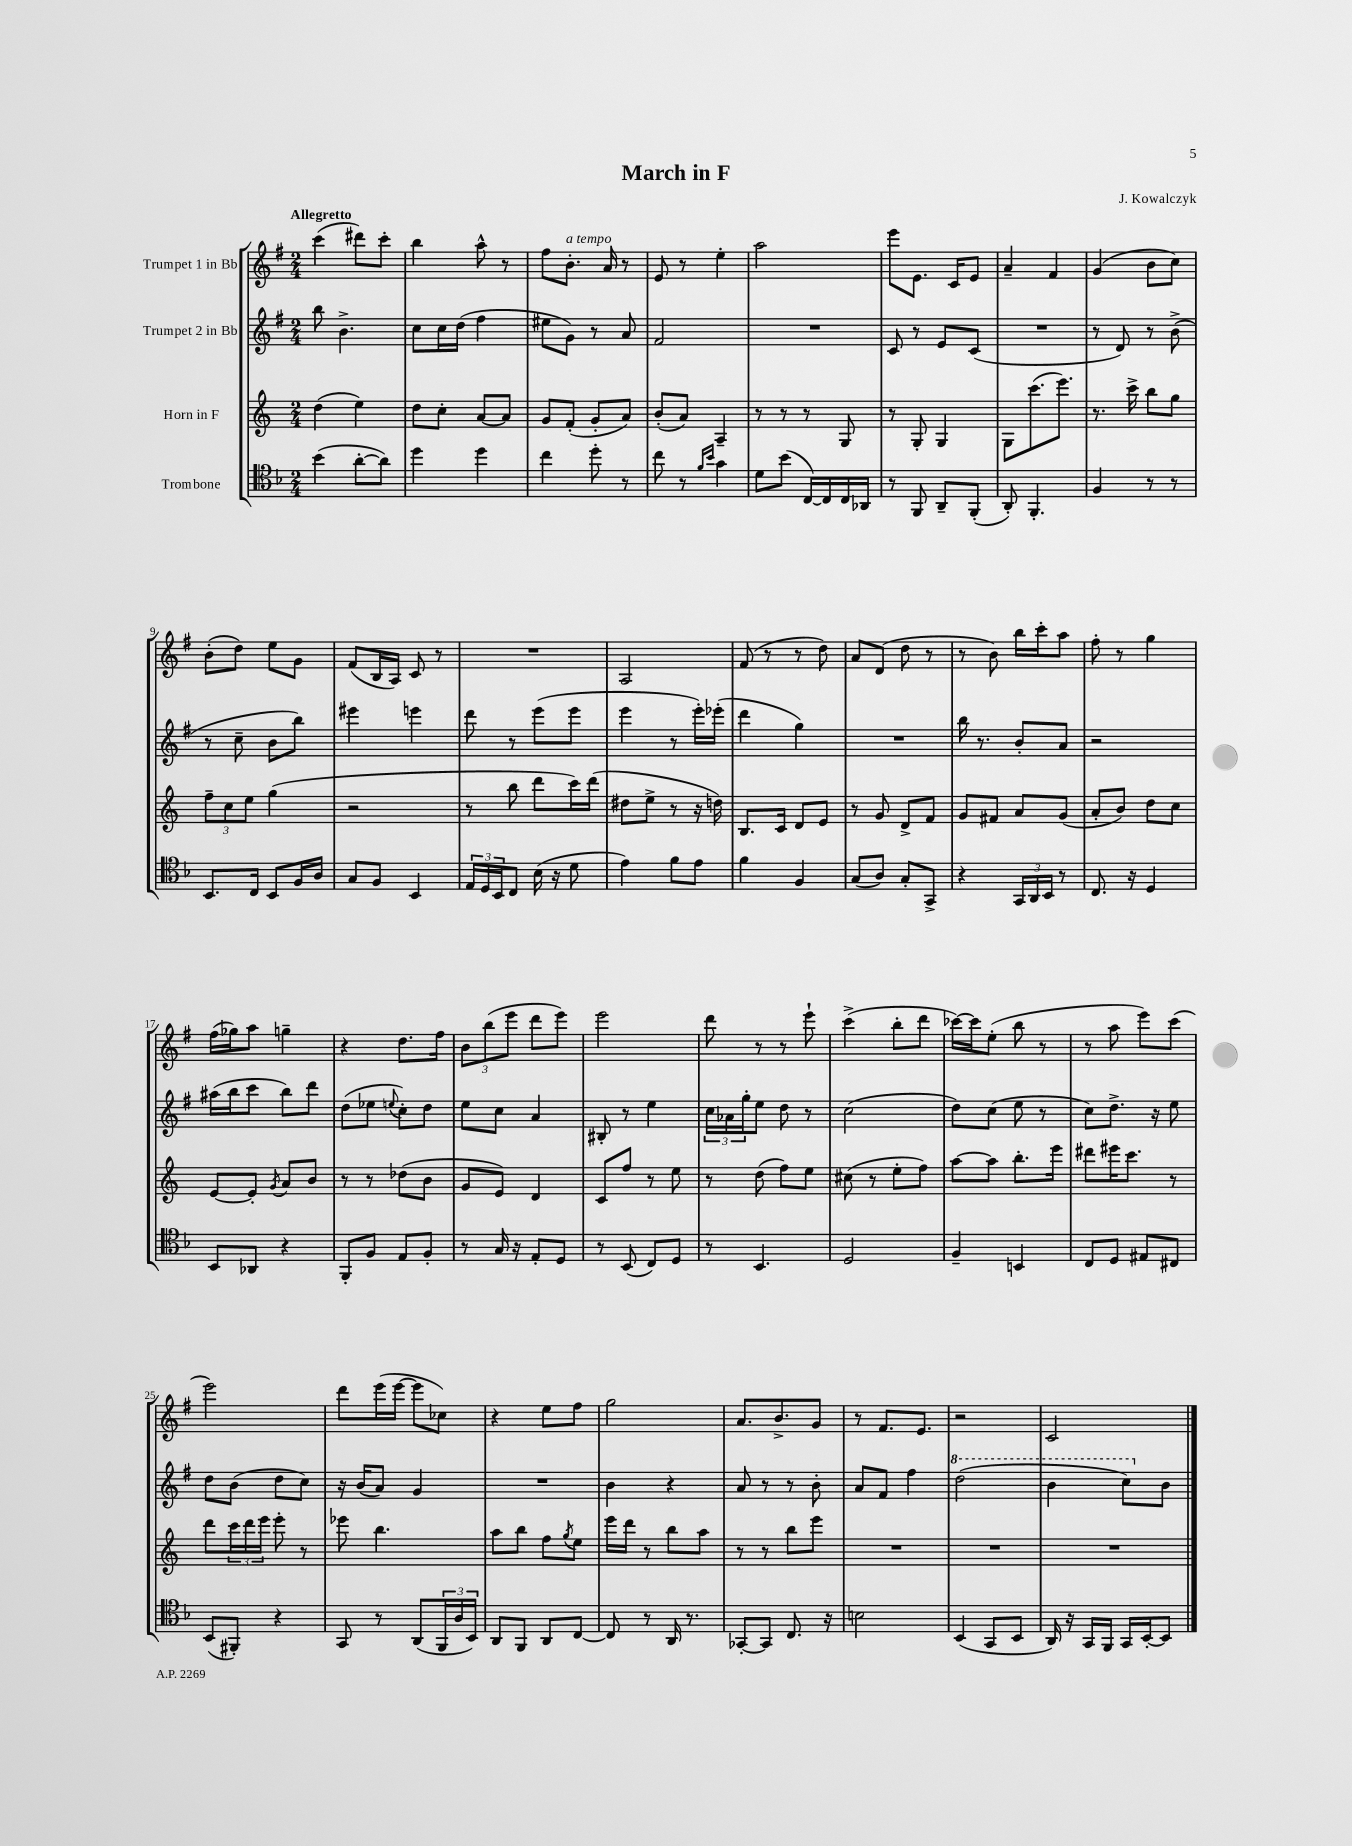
\header { title = "March in F" composer = "J. Kowalczyk" }
<<
\new StaffGroup <<
\new Staff = "s0" \with { instrumentName = "Trumpet 1 in Bb" } {
    \clef treble \key g \major \numericTimeSignature \time 2/4 \tempo "Allegretto"
    c'''4( dis'''8) c'''8-. |
    b''4 a''8-^ r8 |
    fis''8 b'8.-.^\markup { \italic "a tempo" } a'16 r8 |
    e'8 r8 e''4-. |
    a''2 |
    e'''8 e'8. c'16 e'8 |
    a'4-- fis'4 |
    g'4( b'8 c''8) |
    b'8-.( d''8) e''8 g'8 |
    fis'8( b16 a16) c'8 r8 |
    R2 |
    a2 |
    fis'8( r8 r8 d''8) |
    a'8 d'8( d''8 r8 |
    r8 b'8) b''16 c'''16-. a''8 |
    fis''8-. r8 g''4 |
    fis''16( ges''16) a''8 g''4-- |
    r4 d''8. fis''16 |
    \tuplet 3/2 { b'8 b''8( e'''8 } d'''8 e'''8) |
    e'''2 |
    d'''8 r8 r8 e'''8-! |
    c'''4->( b''8-. d'''8 |
    ces'''16~) ces'''16 e''8-.( b''8 r8 |
    r8 a''8 e'''8) c'''8( |
    e'''2) |
    d'''8 e'''16( e'''16~ e'''8 ces''8) |
    r4 e''8 fis''8 |
    g''2 |
    a'8. b'8.-> g'8 |
    r8 fis'8. e'8. |
    r2 |
    c'2 \bar "|." |
}
\new Staff = "s1" \with { instrumentName = "Trumpet 2 in Bb" } {
    \clef treble \key g \major \numericTimeSignature \time 2/4
    b''8 b'4.-> |
    c''8 c''16 d''16( fis''4 |
    eis''8 g'8) r8 a'8 |
    fis'2 |
    R2 |
    c'8 r8 e'8 c'8( |
    R2 |
    r8 d'8) r8 b'8->( |
    r8 c''8-- b'8 b''8) |
    eis'''4 e'''4 |
    d'''8 r8 e'''8( e'''8 |
    e'''4 r8 e'''16-.) ees'''16-.( |
    d'''4 g''4) |
    R2 |
    b''16 r8. b'8-. a'8 |
    r2 |
    ais''16( b''16 c'''8 b''8) d'''8 |
    d''8( ees''8 \appoggiatura { e''8 } c''8-.) d''8 |
    e''8 c''8 a'4 |
    bis8-. r8 e''4 |
    \tuplet 3/2 { c''16 aes'16 g''16-. } e''8 d''8 r8 |
    c''2( |
    d''8) c''8( e''8 r8 |
    c''8) d''8.-> r16 e''8 |
    d''8 b'8( d''8 c''8) |
    r16 b'16( a'8) g'4 |
    R2 |
    b'4 r4 |
    a'8 r8 r8 b'8-. |
    a'8 fis'8 fis''4 |
    \ottava #1 d'''2( |
    b''4 c'''8) \ottava #0 b'8 \bar "|." |
}
\new Staff = "s2" \with { instrumentName = "Horn in F" } {
    \clef treble \key c \major \numericTimeSignature \time 2/4
    d''4( e''4) |
    d''8 c''8-. a'8~ a'8 |
    g'8 f'8-.( g'8-. a'8) |
    b'8-.( a'8) a4-- |
    r8 r8 r8 g8 |
    r8 g8-. g4 |
    g8 c'''8.( e'''8.) |
    r8. c'''16-> b''8 g''8 |
    \tuplet 3/2 { f''8-- c''8 e''8 } g''4( |
    r2 |
    r8 b''8 d'''8 c'''16) d'''16( |
    dis''8 e''8-> r8 r16 d''16) |
    b8. c'16 d'8 e'8 |
    r8 g'8 d'8-> f'8 |
    g'8 fis'8 a'8 g'8( |
    a'8-. b'8) d''8 c''8 |
    e'8~ e'8-. \acciaccatura { g'8 } a'8 b'8 |
    r8 r8 des''8( b'8 |
    g'8 e'8) d'4 |
    c'8 f''8 r8 e''8 |
    r8 d''8( f''8) e''8 |
    cis''8( r8 e''8-. f''8) |
    a''8~ a''8 b''8.-. e'''16 |
    dis'''8 eis'''16 c'''8. r8 |
    d'''8 \tuplet 3/2 { c'''16 d'''16 e'''16 } e'''8-. r8 |
    ees'''8 b''4. |
    a''8 b''8 f''8 \acciaccatura { g''8 } e''8 |
    e'''16 d'''16 r8 b''8 a''8 |
    r8 r8 b''8 e'''8 |
    R2 |
    R2 |
    R2 \bar "|." |
}
\new Staff = "s3" \with { instrumentName = "Trombone" } {
    \clef tenor \key f \major \numericTimeSignature \time 2/4
    bes'4( a'8~-. a'8) |
    d''4 d''4 |
    c''4 d''8-. r8 |
    c''8 r8 \grace { f'16 bes'16 } g'4 |
    d'8 bes'8( c16~) c16 c16 aes,16 |
    r8 f,8 a,8-- f,8-.( |
    a,8-.) f,4.-. |
    f4 r8 r8 |
    bes,8. c16 bes,8 f16 a16 |
    g8 f8 bes,4 |
    \tuplet 3/2 { e16 d16 bes,16 } c8 bes16( r16 d'8 |
    e'4) f'8 e'8 |
    f'4 f4 |
    g8( a8) g8-. g,8-> |
    r4 \tuplet 3/2 { g,16 a,16 bes,16 } r8 |
    c8. r16 d4 |
    bes,8 aes,8 r4 |
    f,8-. f8 e8 f8-. |
    r8 g16 r16 e8-. d8 |
    r8 bes,8( c8) d8 |
    r8 bes,4. |
    d2 |
    f4-- b,4 |
    c8 d8 eis8 cis8 |
    bes,8( fis,8-.) r4 |
    g,8 r8 a,8( \tuplet 3/2 { f,16 a16 bes,16) } |
    a,8 f,8 a,8 c8~ |
    c8 r8 a,16 r8. |
    ges,8~-. ges,8 c8. r16 |
    b2 |
    bes,4( g,8 bes,8 |
    a,16) r16 g,16 f,16 g,16 bes,16~-. bes,8 \bar "|." |
}
>>
>>
